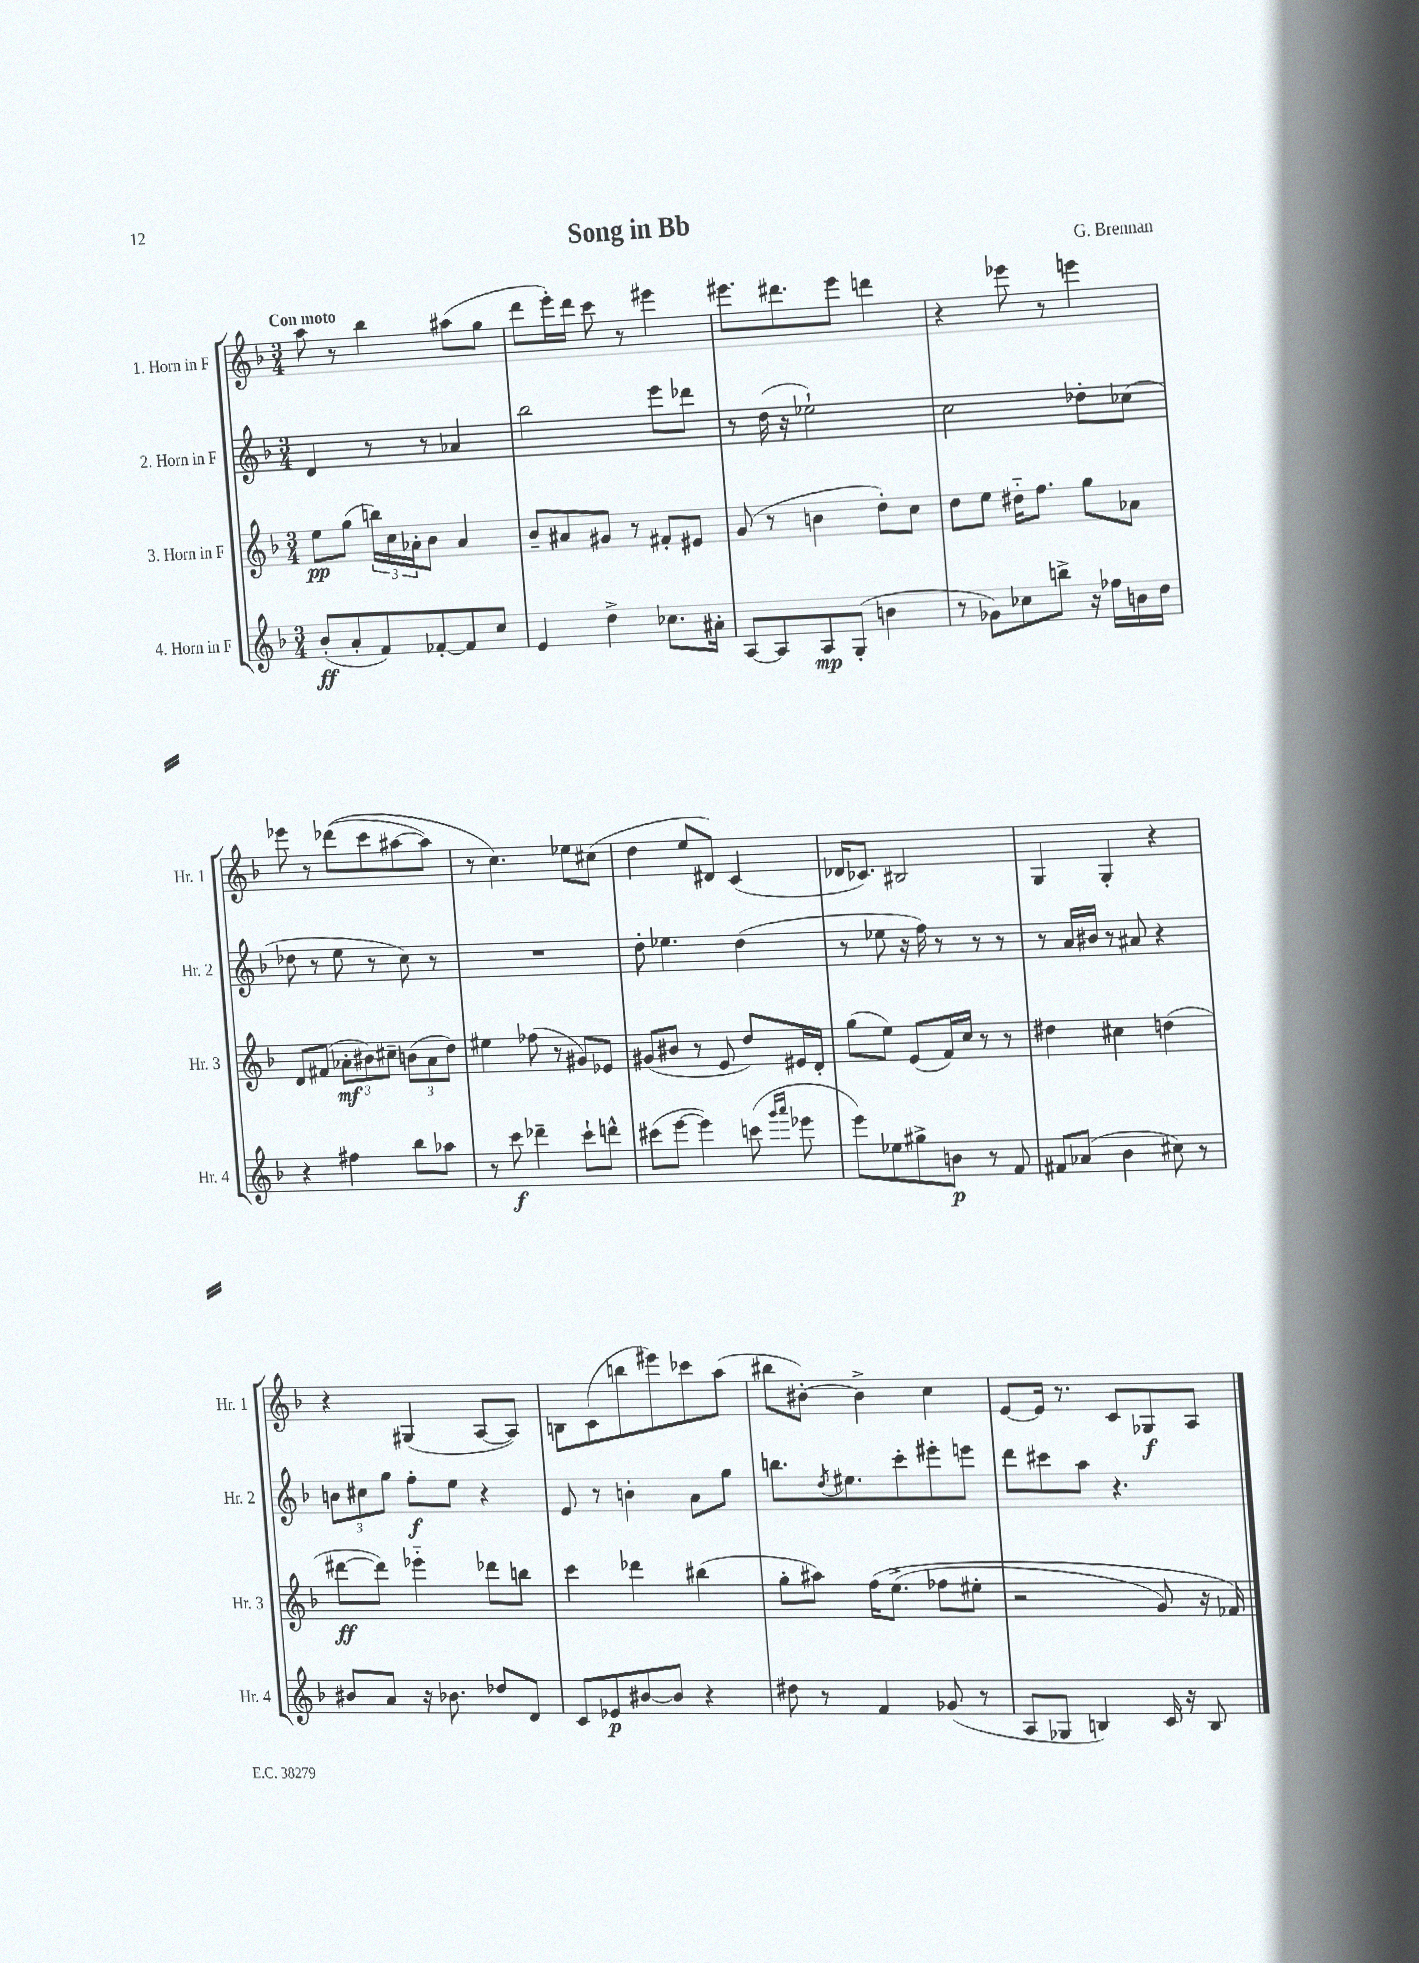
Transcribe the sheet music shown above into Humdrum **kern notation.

**kern	**dynam	**kern	**dynam	**kern	**dynam	**kern	**dynam
*part4	*part4	*part3	*part3	*part2	*part2	*part1	*part1
*staff4	*staff4	*staff3	*staff3	*staff2	*staff2	*staff1	*staff1
*I"4. Horn in F	*	*I"3. Horn in F	*	*I"2. Horn in F	*	*I"1. Horn in F	*
*I'Hr. 4	*	*I'Hr. 3	*	*I'Hr. 2	*	*I'Hr. 1	*
*clefG2	*	*clefG2	*	*clefG2	*	*clefG2	*
*k[b-]	*	*k[b-]	*	*k[b-]	*	*k[b-]	*
*M3/4	*	*M3/4	*	*M3/4	*	*M3/4	*
=1	=1	=1	=1	=1	=1	=1	=1
!	!	!	!	!	!	!LO:TX:a:B:t=Con moto	!
(8b-'/L	ff	8ee\L	pp	4d/	.	8aa\	.
8a'/	.	(8gg\J	.	.	.	8r	.
8f/)	.	24bbn\LL)	.	8r	.	4bb-\	.
.	.	24cc\	.	.	.	.	.
.	.	24a-X'\J	.	.	.	.	.
[8f-X'/	.	8b-\J	.	8r	.	.	.
8f-/]	.	4a-/	.	4a-X/	.	(8aa#X\L	.
8cc/J	.	.	.	.	.	8gg\J	.
=2	=2	=2	=2	=2	=2	=2	=2
4e/	.	8b-~/L	.	2bb-\	.	8ddd\L	.
.	.	8a#X/	.	.	.	16eee'\L)	.
.	.	.	.	.	.	16ddd\JJ	.
4dd^\	.	8g#X/J	.	.	.	8ccc\	.
.	.	8r	.	.	.	8r	.
8.cc-X\L	.	8f#X'/L	.	8eee\L	.	4eee#X\	.
.	.	8e#X/J	.	8ddd-X\J	.	.	.
16a#X'\Jk	.	.	.	.	.	.	.
=3	=3	=3	=3	=3	=3	=3	=3
[8A/L	.	(8g/	.	8r	.	8.eee#X\L	.
8A/]	.	8r	.	(16dd\	.	.	.
.	.	.	.	16r	.	8.ddd#X\	.
8A/	mp	4bn\	.	2ee-X`\)	.	.	.
(8G'/J	.	.	.	.	.	8eee#\J	.
4bn\	.	8dd'\L)	.	.	.	4dddn\	.
.	.	8cc\J	.	.	.	.	.
=4	=4	=4	=4	=4	=4	=4	=4
8r	.	8dd\L	.	2cc\	.	4r	.
8g-X\L)	.	8ee\J	.	.	.	.	.
8cc-X\	.	16dd#X\KL	.	.	.	8eee-X\	.
.	.	8.ff\J	.	.	.	.	.
8bbn^\J	.	.	.	.	.	8r	.
16r	.	8gg\L	.	8dd-X'\L	.	4eeen\	.
16ff-X\LL	.	.	.	.	.	.	.
16bn\	.	8a-X\J	.	(8cc-X\J	.	.	.
16dd\JJ	.	.	.	.	.	.	.
!!LO:LB:g=z
=5	=5	=5	=5	=5	=5	=5	=5
4r	.	8d/L	.	8dd-X\	.	8eee-X\	.
.	.	(8f#X/J	.	8r	.	8r	.
4ff#X\	.	12a-X'\L	mf	8ee\	.	((8ddd-X\L	.
.	.	12b#X\)	.	.	.	.	.
.	.	.	.	8r	.	8ccc\	.
.	.	12cc#X~\J	.	.	.	.	.
8bb-\L	.	(12bn\L	.	8cc\)	.	[8aa#X\	.
.	.	12a-\	.	.	.	.	.
8aa-X\J	.	.	.	8r	.	8aa#\J])	.
.	.	12dd\J)	.	.	.	.	.
=6	=6	=6	=6	=6	=6	=6	=6
8r	.	4ee#X\	.	2.r	.	8r	.
8ccc\	f	.	.	.	.	4.cc\)	.
4ddd-X~\	.	(8ff-X\	.	.	.	.	.
.	.	8r	.	.	.	.	.
8ccc`\L	.	8g#X/L)	.	.	.	8ee-X\L	.
8dddn^^\J	.	8e-X/J	.	.	.	(8cc#X\J	.
=7	=7	=7	=7	=7	=7	=7	=7
(8ccc#X\L	.	(8g#X/L	.	8dd'\	.	4dd\	.
[8eee\J	.	8b#X/J	.	4.ee-X\	.	.	.
4eee\])	.	8r	.	.	.	8ee/L	.
.	.	8e/	.	.	.	8d#X/J)	.
(8cccn\	.	8dd/L)	.	(4dd\	.	(4c/	.
16qqggg/LL	.	.	.	.	.	.	.
16qqaaa/JJ	.	.	.	.	.	.	.
8eee-X\	.	16e#X/L	.	.	.	.	.
.	.	16d'/JJ	.	.	.	.	.
=8	=8	=8	=8	=8	=8	=8	=8
8eee\L)	.	(8gg\L	.	8r	.	16d-X/KL	.
.	.	.	.	.	.	8.c-X/J)	.
8ee-X\	.	8ee\J)	.	8ee-X\	.	.	.
8gg#X^\	.	(8e/L	.	16r	.	2B#X/	.
.	.	.	.	16ff\)	.	.	.
8bn\J	p	16f/L)	.	8r	.	.	.
.	.	16cc/JJ	.	.	.	.	.
8r	.	8r	.	8r	.	.	.
8f/	.	8r	.	8r	.	.	.
=9	=9	=9	=9	=9	=9	=9	=9
8f#X/L	.	4dd#X\	.	8r	.	4G/	.
(8a-X/J	.	.	.	16a/LL	.	.	.
.	.	.	.	16b#X/JJ	.	.	.
4b-\	.	4cc#X\	.	8r	.	4G'/	.
.	.	.	.	8a#X/	.	.	.
8cc#X\)	.	(4ddn\	.	4r	.	4r	.
8r	.	.	.	.	.	.	.
!!LO:LB:g=z
=10	=10	=10	=10	=10	=10	=10	=10
8b#X/L	.	[8ddd#X\L	ff	12bn\L	.	4r	.
.	.	.	.	12cc#X\	.	.	.
8a/J	.	8ddd#\J])	.	.	.	.	.
.	.	.	.	12gg\J	.	.	.
16r	.	4eee-X\	.	8ff'\L	f	(4G#X/	.
8.b-X\	.	.	.	.	.	.	.
.	.	.	.	8ee\J	.	.	.
8dd-X/L	.	8ddd-X\L	.	4r	.	[8A/L	.
8d/J	.	8bbn\J	.	.	.	8A/J])	.
=11	=11	=11	=11	=11	=11	=11	=11
8c/L	.	4ccc\	.	8e/	.	8Bn\L	.
8e-X/	p	.	.	8r	.	(8c\	.
[8b#X/	.	4ddd-X\	.	4bn'\	.	8bbn\	.
8b#/J]	.	.	.	.	.	8eee#X\)	.
4r	.	(4bb#X\	.	8a\L	.	8ccc-X\	.
.	.	.	.	8gg\J	.	(8aa\J	.
=12	=12	=12	=12	=12	=12	=12	=12
8dd#X\	.	8gg'\L	.	8.bbn\L	.	8bb#X\L	.
8r	.	8aa#X\J)	.	.	.	[8b#X'\J)	.
.	.	.	.	8qdd/	.	.	.
.	.	.	.	8.ee#X\	.	.	.
4f/	.	(16ff\KL	.	.	.	4b#^\]	.
.	.	(8.ee^\J	.	.	.	.	.
.	.	.	.	8ccc'\	.	.	.
(8g-X/	.	8ff-X\L	.	8eee#X'\	.	4cc\	.
8r	.	8ee#X'\J	.	8eeen\J	.	.	.
=13	=13	=13	=13	=13	=13	=13	=13
8A/L	.	2r	.	8ddd\L	.	[8e/L	.
8G-X/J	.	.	.	8ccc#X\	.	16e/Jk]	.
.	.	.	.	.	.	8.r	.
4Bn/)	.	.	.	8aa\J	.	.	.
.	.	.	.	4.r	.	8c/L	.
16c/	.	8g/)	.	.	.	8G-X/	f
16r	.	.	.	.	.	.	.
8B/	.	16r	.	.	.	8A/J	.
.	.	16f-X/)	.	.	.	.	.
==	==	==	==	==	==	==	==
*-	*-	*-	*-	*-	*-	*-	*-
